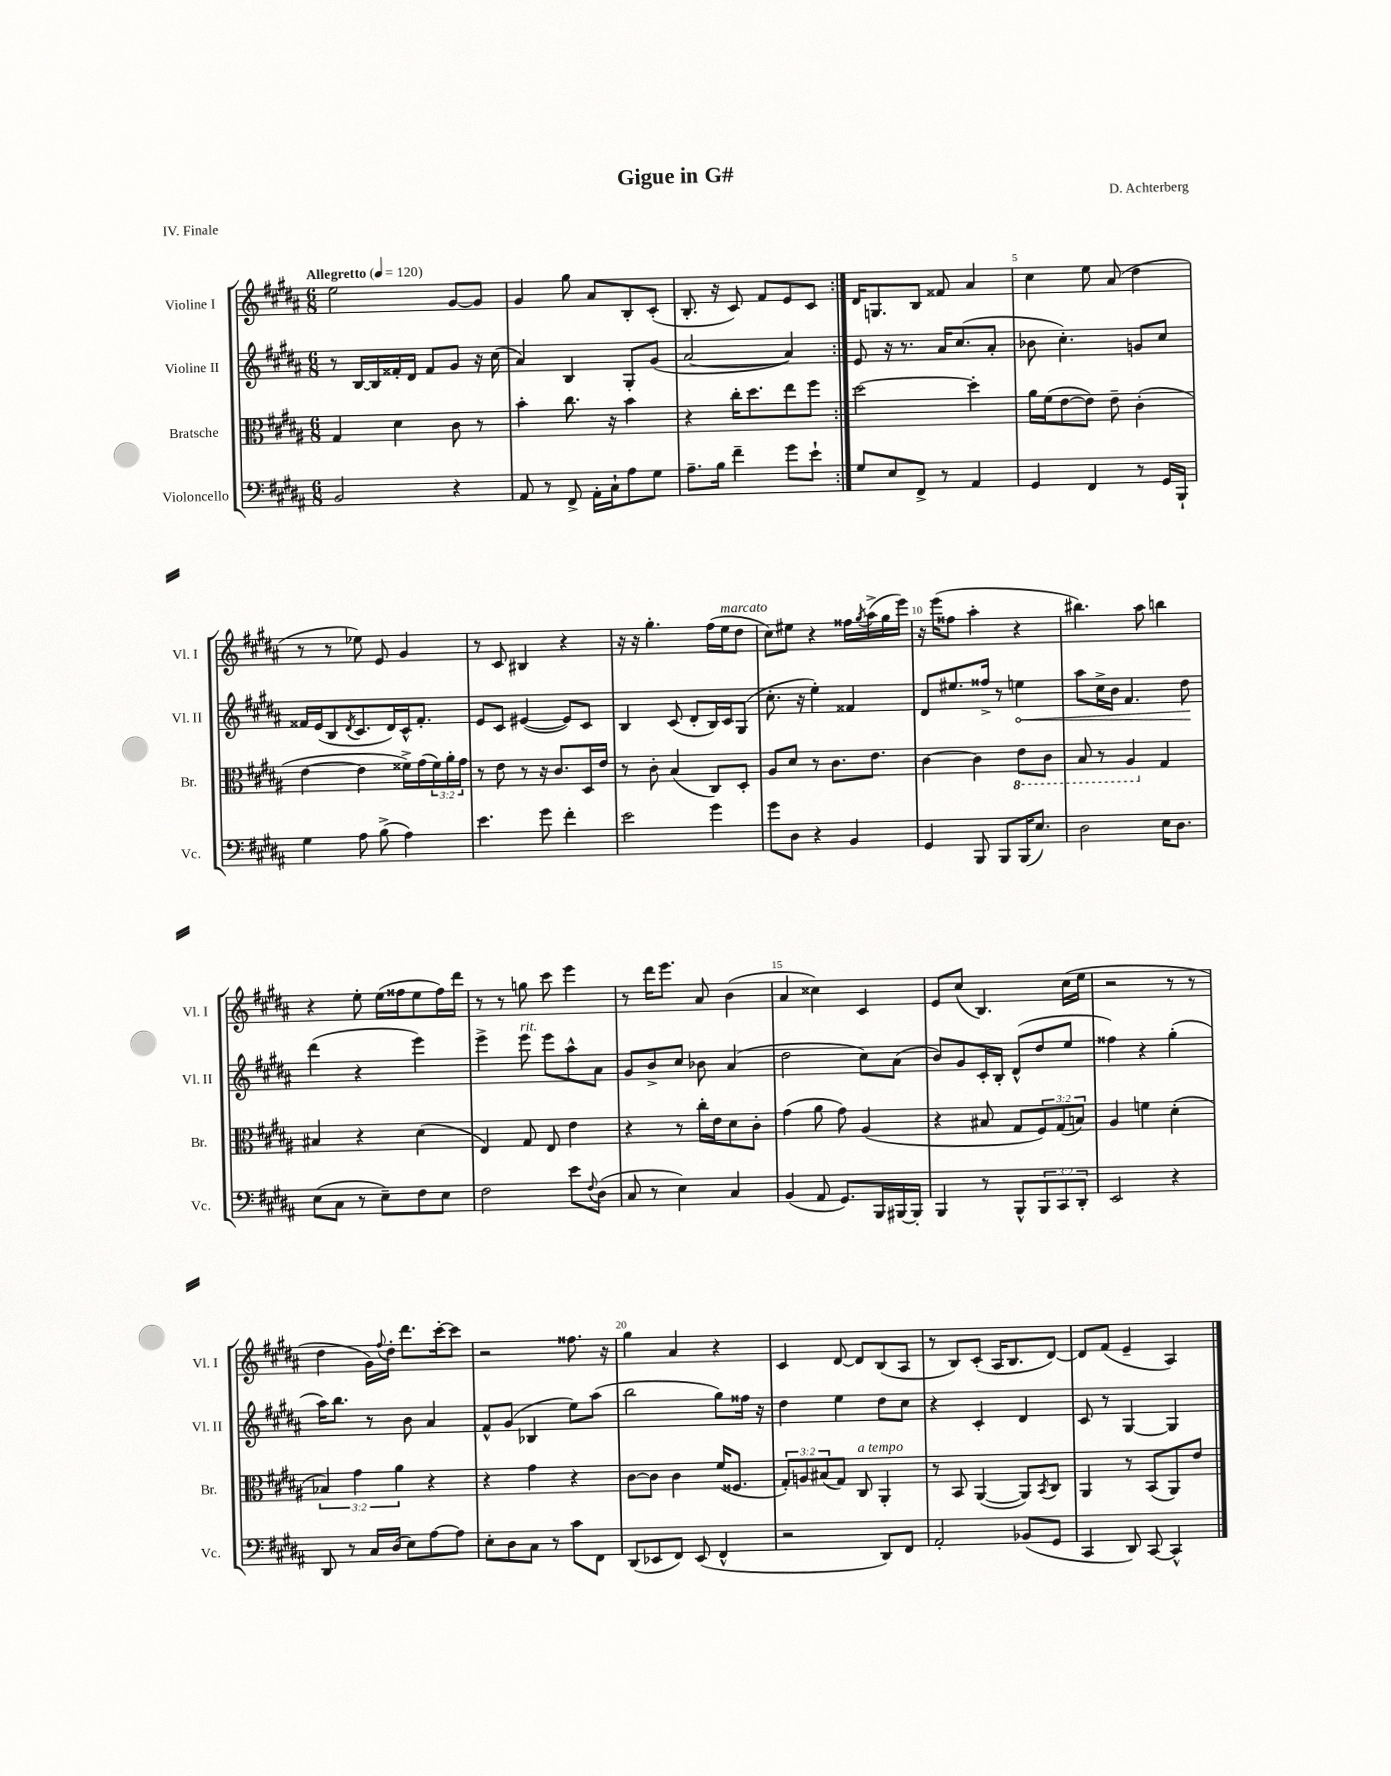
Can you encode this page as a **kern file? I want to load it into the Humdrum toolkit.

**kern	**kern	**kern	**dynam	**kern
*part4	*part3	*part2	*part2	*part1
*staff4	*staff3	*staff2	*staff2	*staff1
*I"Violoncello	*I"Bratsche	*I"Violine II	*	*I"Violine I
*I'Vc.	*I'Br.	*I'Vl. II	*	*I'Vl. I
*clefF4	*clefC3	*clefG2	*	*clefG2
*k[f#c#g#d#a#]	*k[f#c#g#d#a#]	*k[f#c#g#d#a#]	*	*k[f#c#g#d#a#]
*M6/8	*M6/8	*M6/8	*	*M6/8
*MM120	*MM120	*MM120	*	*MM120
=1	=1	=1	=1	=1
!	!	!	!	!LO:TX:a:B:t=Allegretto
2BB/	4G#/	8r	.	2ee\
.	.	[16B/LL	.	.
.	.	16B/]	.	.
.	4d#\	16f##X'/	.	.
.	.	16d#/JJ	.	.
.	.	8f##/L	.	.
4r	8c#\	8g#/J	.	[8g#/L
.	8r	16r	.	8g#/J]
.	.	(16cc#\	.	.
=2	=2	=2	=2	=2
8AA#/	4b'\	4a#/)	.	4g#/
8r	.	.	.	.
8FF#^/	8.cc#\	4B/	.	8gg#\
16AA#'\LL	.	.	.	8a#/L
16C#`\J	16r	.	.	.
8A#\	4b\	8G#'/L	.	8B'/
8G#\J	.	(8g#/J	.	(8c#'/J
=3	=3	=3	=3	=3
8.A#~\L	4r	[2a#/	.	8.B'/
16B\Jk	.	.	.	16r
4f#~\	16cc#'\KL	.	.	8c#/)
.	8.dd#\	.	.	.
.	.	.	.	8f#/L
8g#\L	8ee\	4a#/])	.	8e/
8e`\J	8ff#\J	.	.	8c#/J
=4:|!	=4:|!	=4:|!	=4:|!	=4:|!
8G#/L	[2dd#\	8e/	.	16d#/KL
.	.	.	.	8.Gn/
8E/	.	16r	.	.
.	.	8.r	.	.
8FF#^/J	.	.	.	8B/J
8r	.	16a#/KL	.	8f##X/
.	.	(8.cc#/	.	.
4AA#/	4dd#'\]	.	.	4a#/
.	.	8a#'/J	.	.
=5	=5	=5	=5	=5
4GG#/	16a#\LL	8b-X\	.	4cc#\
.	(16f#\J	.	.	.
.	[8e\	4.cc#'\)	.	.
4FF#/	8e\J])	.	.	8ee\
.	8e~\	.	.	(8a#/
8r	(4c#'\	8gn/L	.	4dd#\
16GG#/LL	.	8cc#/J	.	.
16BBB`/JJ	.	.	.	.
!!LO:LB:g=z
=6	=6	=6	=6	=6
4G#\	[4e\	16f##X/LL	.	8r
.	.	(16e/J	.	.
.	.	8B/	.	8r
.	.	8qd#/	.	.
8A#\	4e\]	8.c#/	.	8ee-X\)
(8B^\	.	.	.	8e/
.	.	16d#/L)	.	.
4A#\)	16f##X^\LL)	16c#^^/J	.	4g#/
.	(16g#\	8.f##'/J	.	.
.	24f##\)	.	.	.
.	24a#'\	.	.	.
.	24g#\JJ	.	.	.
=7	=7	=7	=7	=7
4.e\	8r	8e/L	.	8r
.	8e\	8c#/J	.	8c#/
.	8r	([4e#X/	.	4B#X/
8g#\	16r	.	.	.
.	8.c#/L	.	.	.
4f#'\	.	8e#/L])	.	4r
.	16D#/L	8c#/J	.	.
.	16e/JJ	.	.	.
=8	=8	=8	=8	=8
2e\	8r	4B/	.	16r
.	.	.	.	16r
.	8c#'\	.	.	4.gg#'\
.	(4B/	(8c#/	.	.
.	.	8d#'/L	.	.
4g#\	8C#/L)	16B/L)	.	(16ff#\LL
!	!	!	!	!LO:TX:a:i:t=marcato
.	.	16c#/J	.	16ee\J
.	8D#'/J	(8G#/J	.	8dd#\J
=9	=9	=9	=9	=9
8g#\L	8A#/L	8.cc#'\	.	8cc#\L)
8D#\J	8d#/J	.	.	8ee#X\J
.	.	16r	.	.
4r	8r	4ee'\)	.	4r
.	8.c#\L	.	.	.
4BB/	.	4f##X/	.	16ff##X\LL
.	.	.	.	8qgg#/
.	8.e\J	.	.	(16aa#^\
.	.	.	.	16gg#\
.	.	.	.	16eee\JJ)
=10	=10	=10	=10	=10
4GG#/	[4c#\	8d#/L	.	16r
.	.	.	.	(16eee\KL
.	.	8.ee#X/	.	8ff##X\J
8BBB/	4c#\]	.	.	4aa#'\
.	.	16ff##X^/Jk	.	.
8BBB/L	.	8r	.	.
*	*8ba	*	*	*
!	!	!	!LO:HP:b	!
(16BBB/K	8E\L	4een\	<	4r
8.E/J)	.	.	.	.
.	8C#\J	.	.	.
=11	=11	=11	=11	=11
2D#\	8BB/	8aa#\L	.	4.bb#X\)
.	8r	16cc#^\L	.	.
.	.	16b\JJ	.	.
.	4AA#/	4.f#/	.	.
.	.	.	.	8aa#\
*	*X8ba	*	*	*
16E\KL	4G#/	.	.	4bbn\
8.D#\J	.	.	.	.
.	.	8dd#\	.	.
.	.	.	[	.
!!LO:LB:g=z
=12	=12	=12	=12	=12
(8E\L	4B#X/	(4ddd#\	.	4r
8C#\J	.	.	.	.
8r	4r	4r	.	8ee'\
8E~\L)	.	.	.	(16ee\LL
.	.	.	.	16ff##X\J
8F#\	(4d#\	4eee\)	.	8ee\
8E\J	.	.	.	16ff##\L)
.	.	.	.	16ddd#\JJ
=13	=13	=13	=13	=13
2F#\	4E/)	4eee^\	.	8r
.	.	.	.	8r
!	!	!LO:TX:a:i:t=rit.	!	!
.	8G#/	8eee\	.	8ggn\
.	8E/	8eee\L	.	8ccc#\
8e\L	4e\	8aa#^^\	.	4eee\
8qqF#/	.	.	.	.
(8D#\J	.	8a#\J	.	.
=14	=14	=14	=14	=14
8C#/	4r	8g#/L	.	8r
8r	.	8b^/	.	16ddd#\KL
.	.	.	.	8.eee\J
4E\)	8r	8cc#/J	.	.
.	16cc#'\LL	8b-X\	.	8a#/
.	16e\J	.	.	.
4C#/	8d#\	(4a#/	.	(4b\
.	8c#'\J	.	.	.
=15	=15	=15	=15	=15
(4BB/	(4g#\	2dd#\	.	4a#/
8AA#/	8a#\	.	.	4cc##X\)
8.GG#/L)	8g#\)	.	.	.
.	(4A#/	8cc#\L)	.	4c#/
16BBB/L	.	.	.	.
[16BBB#X/	.	(8a#\J	.	.
16BBB#'/JJ]	.	.	.	.
=16	=16	=16	=16	=16
4BBB/	4r	8b/L)	.	8e/L
.	.	8g#/	.	(8cc#/J
8r	8B#X/	16c#'/L	.	4.B/)
.	.	16B'/JJ	.	.
8BBB^^/L	8G#/L	(8d#^^/L	.	.
12BBB/	12F#/)	8dd#/	.	.
12CC#/	(12G#/	.	.	.
.	.	8ee/J	.	(16cc#\LL
12DD#'/J	12Bn/J)	.	.	.
.	.	.	.	16ee\JJ
=17	=17	=17	=17	=17
2EE/	4A#/	4ff##X\)	.	2r
.	4fn\	4r	.	.
4r	(4d#'\	(4gg#'\	.	8r
.	.	.	.	8r
!!LO:LB:g=z
=18	=18	=18	=18	=18
8DD#/	6B-X/)	16aa#\KL)	.	4dd#\
.	.	8.bb\J	.	.
8r	.	.	.	.
.	6g#\	.	.	.
16C#/LL	.	8r	.	16g#\LL)
.	.	.	.	8qqff#/
(16D#/JJ	.	.	.	16dd#'\JJ
.	6a#\	.	.	.
8E\L)	.	8b\	.	8.ddd#\L
[8A#\	4r	4a#/	.	.
.	.	.	.	[16ccc#'\k
8A#\J]	.	.	.	8ccc#\J]
=19	=19	=19	=19	=19
8E'\L	4r	8f#^^/L	.	2r
8D#\	.	(8g#/J	.	.
8C#\J	4g#\	4B-X/	.	.
8r	.	.	.	.
8c#\L	4r	8ee\L)	.	8.ff##X\
8FF#\J	.	(8aa#\J	.	.
.	.	.	.	16r
=20	=20	=20	=20	=20
(8DD#/L	[8c#\L	2bb\	.	4gg#\
8EE-X/	8c#\J]	.	.	.
8FF#/J)	4c#\	.	.	4a#/
(8EE-/	.	.	.	.
4FF#^^/	(16f#/KL	8gg#\L)	.	4r
.	8.F##X/J	.	.	.
.	.	16ff##X\Jk	.	.
.	.	16r	.	.
=21	=21	=21	=21	=21
2r	12G#'/L)	4dd#\	.	4c#/
.	12An/	.	.	.
.	(12B#X/	.	.	.
.	8G#/J)	4ee\	.	[8d#/
!	!LO:TX:a:i:t=a tempo	!	!	!
.	8C#/	.	.	8d#/L]
8DD#/L)	4AA#'/	8dd#\L	.	(8B/
8FF#/J	.	8cc#\J	.	8A#/J
=22	=22	=22	=22	=22
2AA#'/	8r	4r	.	8r
.	8BB/	.	.	8B/L)
.	([4AA#/	4c#'/	.	(8c#'/J
.	.	.	.	16A#/KL
.	.	.	.	8.B/
(8BB-X/L	8AA#/L])	4d#/	.	.
.	8qBB/	.	.	.
8GG#/J	8C#/J	.	.	[8d#/J)
=23	=23	=23	=23	=23
4CC#/	4AA#/	8c#/	.	8d#/L]
.	.	8r	.	(8f#/J
8DD#/)	8r	[4G#/	.	4e~/
[8CC#/	(8BB/L	.	.	.
4CC#^^/]	8AA#/)	4G#/]	.	4A#/)
.	8e/J	.	.	.
==	==	==	==	==
*-	*-	*-	*-	*-
